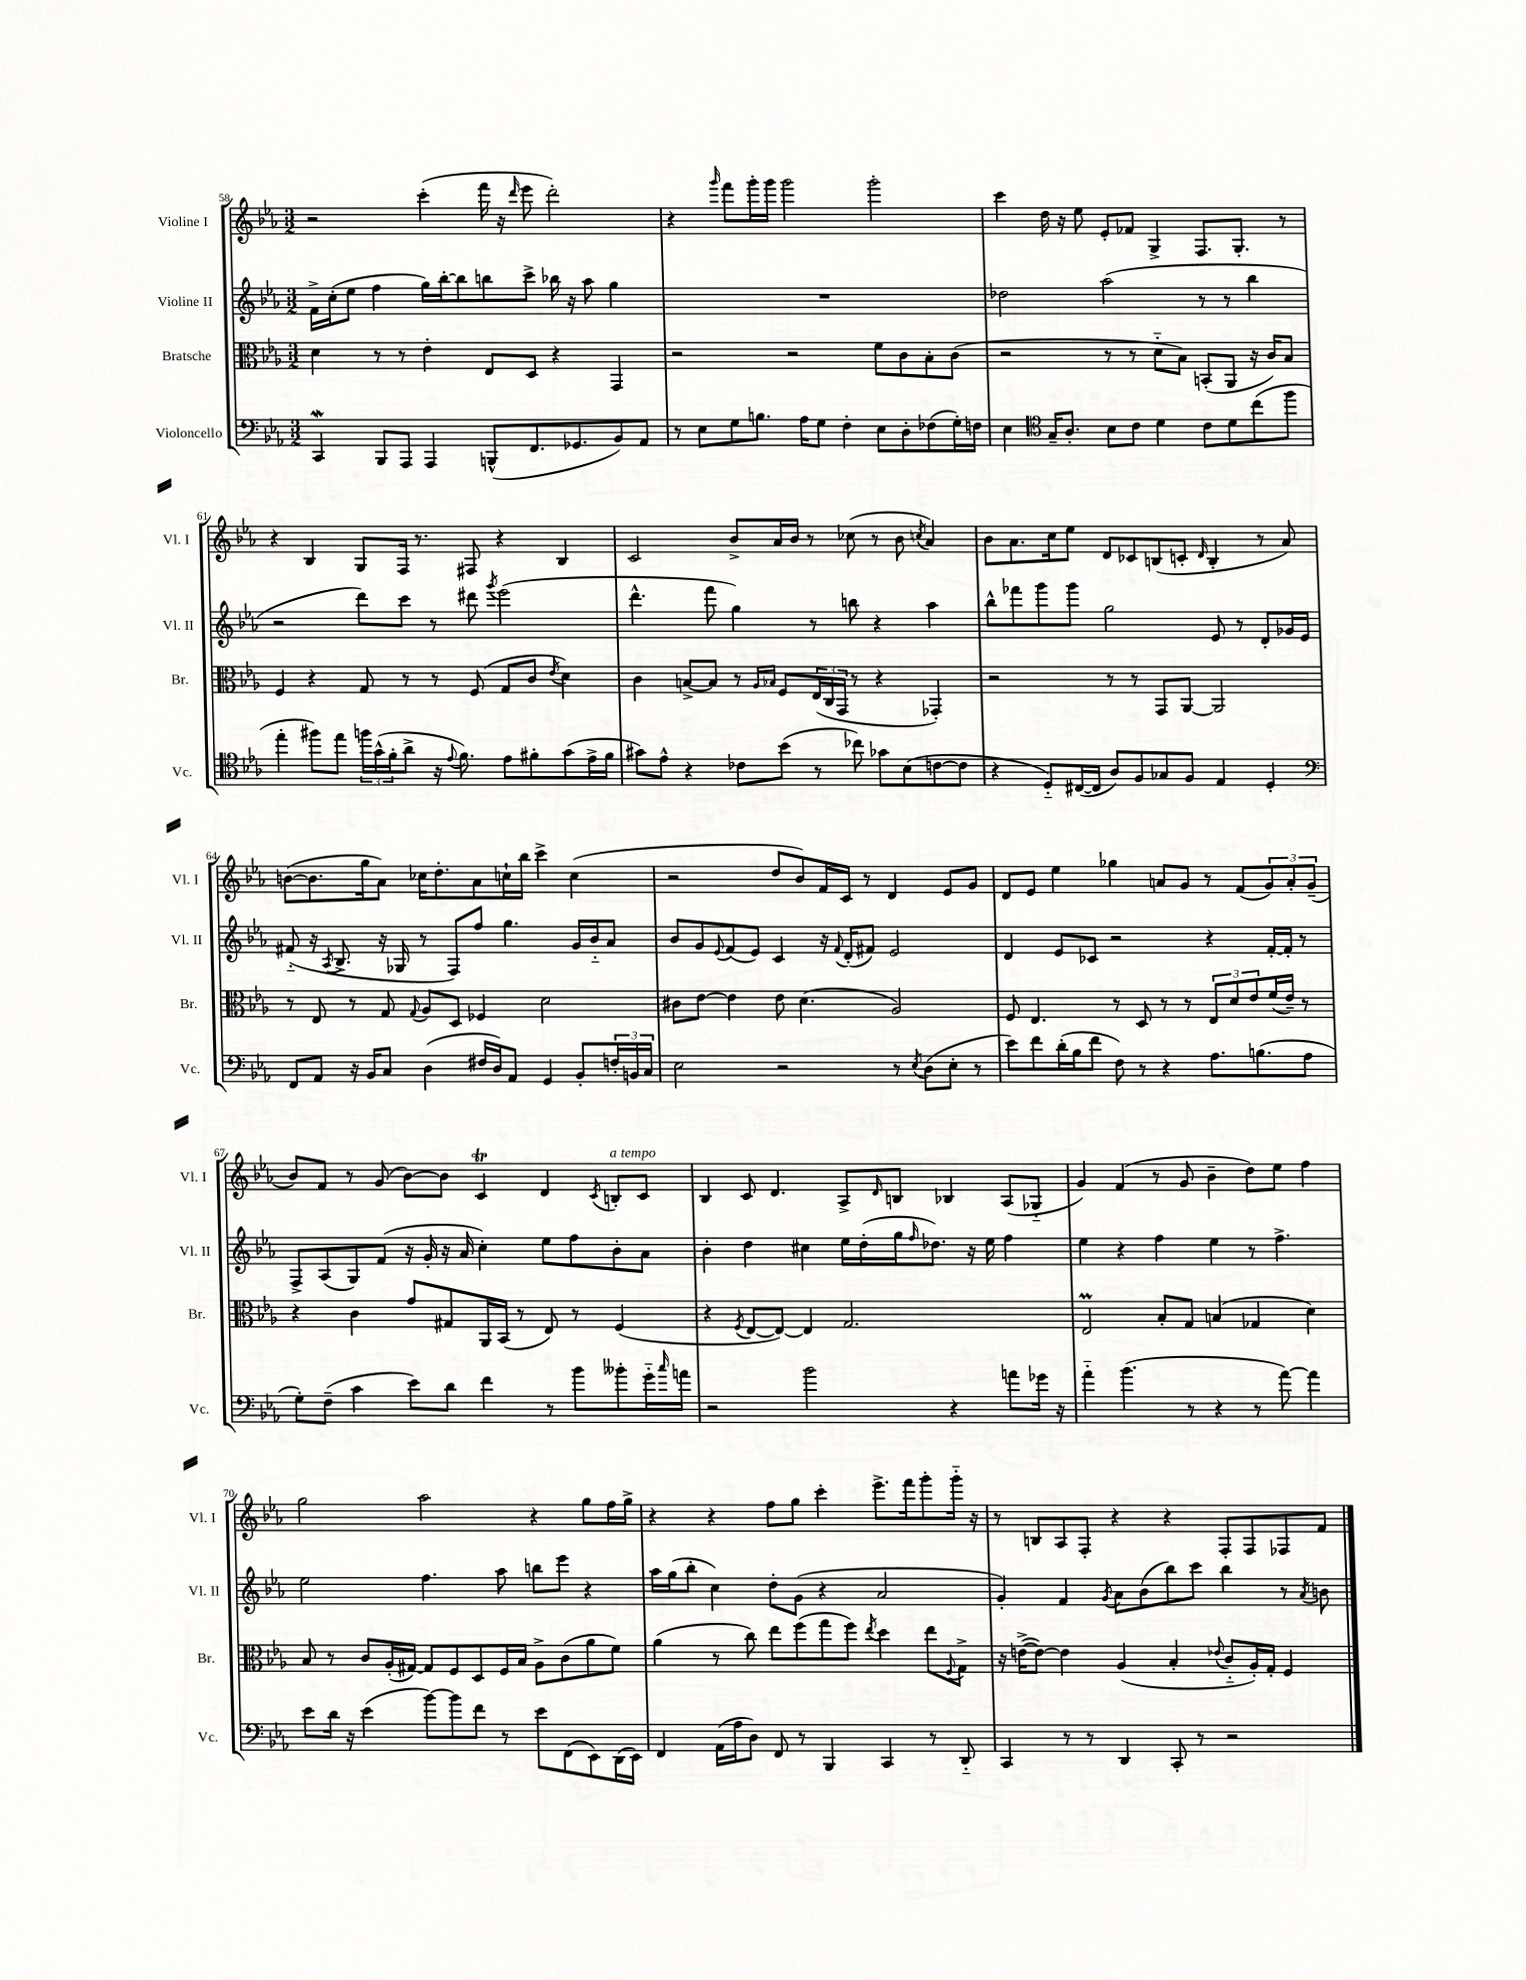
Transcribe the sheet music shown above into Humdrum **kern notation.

**kern	**kern	**kern	**kern
*part4	*part3	*part2	*part1
*staff4	*staff3	*staff2	*staff1
*I"Violoncello	*I"Bratsche	*I"Violine II	*I"Violine I
*I'Vc.	*I'Br.	*I'Vl. II	*I'Vl. I
*clefF4	*clefC3	*clefG2	*clefG2
*k[b-e-a-]	*k[b-e-a-]	*k[b-e-a-]	*k[b-e-a-]
*M3/2	*M3/2	*M3/2	*M3/2
=58	=58	=58	=58
4CCW/	4d\	16f^\LL	2r
.	.	(16cc'\J	.
.	.	8ee-\J	.
8BBB-/L	8r	4ff\	.
8AAA-/J	8r	.	.
4AAA-/	4e-'\	16gg\LL)	(4ccc'\
.	.	[16bb-'\J	.
.	.	8bb-\]	.
(8BBBn^^/L	8E-/L	8bbn\	16fff\
.	.	.	16r
.	.	.	16qqddd/
8.FF/	8D/J	8ccc^\J	8eee-\
.	4r	16bb-X\	2ddd'\)
8.GG-X/	.	16r	.
.	.	8aa-\	.
8BB-/)	4GG/	4gg\	.
8AA-/J	.	.	.
=59	=59	=59	=59
8r	2r	1.r	4r
8E-\L	.	.	.
.	.	.	16qqggg/
8G\	.	.	8fff\L
8.Bn\J	.	.	16ggg'\L
.	.	.	16ggg\JJ
.	2r	.	2ggg\
16A-\KL	.	.	.
8G\J	.	.	.
4F'\	.	.	.
8E-\L	8f\L	.	2ggg'\
8D'\	8c\	.	.
(8F-X\	8B-'\	.	.
16G'\L)	(8c\J	.	.
16Fn\JJ	.	.	.
=60	=60	=60	=60
4E-\	2r	2dd-X\	4ccc\
*clefC4	*	*	*
16G~/KL	.	.	16dd\
8.A-'/J	.	.	16r
.	.	.	8ee-\
8B-\L	8r	(2aa-\	8e-'/L
8c\J	8r	.	8f-X/J
4d\	8d\L	.	4G^/
.	8B-\J)	.	.
8c\L	(8BBn'/L	8r	8.F/L
8d\	8AA-/J	8r	.
.	.	.	8.G'/J
(8cc\	16r	4bb-\	.
.	16c/KL)	.	.
8ff\J	8B-/J	.	8r
!!LO:LB:g=z
=61	=61	=61	=61
4ee-'\	4F/	2r	4r
8ff#X\L)	4r	.	4B-/
8ee-\J	.	.	.
24ffn\LL	8G/	8ddd\L)	8G/L
(24g^^\	.	.	.
24f'\J	.	.	.
8a-^\J	8r	8ccc\J	16F/Jk
.	.	.	8.r
16r	8r	8r	.
8qqe-/	.	.	.
8.f\)	.	.	.
.	(8F/	8ddd#X\	8F#X/
.	.	8qggg/	.
8e-\L	8G/L	(2eee-\	4r
8f#X'\	8c/J	.	.
.	8qe-/	.	.
(8g\	4d\)	.	4B-/
16e-^\L	.	.	.
16f#\JJ	.	.	.
=62	=62	=62	=62
8g#X\L)	4c\	4.ddd^^\	2c/
8e-^^\J	.	.	.
4r	[8Bn^/L	.	.
.	8B/J]	8fff\	.
8c-X\L	8r	4gg\)	8b-^/L
.	16qqA-/LL	.	.
.	16qqB-X/JJ	.	.
(8b-\J	8F/L	.	16a-/L
.	.	.	16b-/JJ
8r	(24E-/L	8r	8r
.	24C/	.	.
.	24GG/JJ	.	.
8cc-X\)	8r	8bbn\	(8cc-X\
8g-X\L	4r	4r	8r
(8B-\	.	.	8b-\
.	.	.	8qccn/
[8cn\	4GG-X'/)	4aa-\	4a-/)
8c\J]	.	.	.
=63	=63	=63	=63
4r	2r	8bb-^^\L	8b-\L
.	.	8fff-X\	8.a-\
8D/L)	.	8ggg\	.
.	.	.	16cc\k
([16C#X/L	.	8ggg\J	8ee-\J
16C#/JJ]	.	.	.
8A-/L)	8r	2gg\	8d/L
8F/	8r	.	8c-X/
8G-X/	8GG/L	.	(8Bn/
8F/J	[8AA-/J	.	8cn'/J
.	.	.	16qqd/
4E-/	2AA-/]	8e-/	4B'/
.	.	8r	.
4D'/	.	8d'/L	8r
.	.	16g-X/L	8a-/)
.	.	16e-/JJ	.
!!LO:LB:g=z
=64	=64	=64	=64
*clefF4	*	*	*
8FF/L	8r	(8f#X/	([8bn\L
8AA-/J	8E-/	16r	8.b\]
.	.	8qA-/	.
.	.	8.B-^/	.
16r	8r	.	.
16BB-/KL	.	.	16gg\k
8C/J	8G/	16r	8a-\J)
.	.	16G-X/	.
.	8qqG/	.	.
(4D\	8A-/L	8r	16cc-X\KL
.	.	.	8.dd'\
.	8D/J	8F/L)	.
16F#X/LL	4F-X/	8ff/J	8a-\
16D/J)	.	.	.
8AA-/J	.	4.gg\	16ccn`\L
.	.	.	16bb-\JJ
4GG/	2d\	.	4ccc^\
8BB-'/L	.	16g/LL	(4cc\
.	.	16b-/J	.
24Fn'/L	.	8a-/J	.
24BBn/	.	.	.
24C/JJ	.	.	.
=65	=65	=65	=65
2E-\	8c#X\L	8b-/L	2r
.	[8e-\J	8g/	.
.	.	8qqe-/	.
.	4e-\]	(8f/	.
.	.	8e-/J)	.
2r	8e-\	4c/	8dd/L
.	(4.d\	.	8b-/)
.	.	16r	16f/L
.	.	8qqf/	.
.	.	(16d'/KL	16c/JJ
.	.	8f#X/J)	8r
8r	2A-/)	2e-/	4d/
8qE-/	.	.	.
(8D\L	.	.	.
8E-'\J	.	.	8e-/L
8r	.	.	8g/J
=66	=66	=66	=66
8e-\L)	8F/	4d/	8d/L
8f\	4.E-/	.	8e-/J
(16d'\L	.	8e-/L	4ee-\
16B-\J	.	.	.
8f\J	.	8c-X/J	.
8F\)	8r	2r	4gg-X\
8r	8D/	.	.
4r	8r	.	8an/L
.	8r	.	8g/J
8.A-\L	12E-/L	4r	8r
.	12d/	.	.
.	.	.	(8f/L
.	12e-/	.	.
(8.Bn\	.	.	.
.	(16f/L	[16f'/LL	12g/)
.	16e-~/JJ)	16f'/JJ]	.
.	.	.	12a'/
8A-\J	8r	8r	.
.	.	.	(12g~/J
!!LO:LB:g=z
=67	=67	=67	=67
8G'\L)	4r	8F^/L	8b-/L)
(8F~\J	.	(8A-/	8f/J
4c\	4c\	8G/)	8r
.	.	(8f/J	(8g/
8e-\L)	8g/L	16r	[8b-\L)
.	.	16g'/	.
8d\J	8G#X/	16r	8b-\J]
.	.	16a-/	.
4f\	16AA-/L	4cc'\)	4cT/
.	(16BB-/JJ	.	.
.	8r	.	.
8r	8E-/)	8ee-\L	4d/
8b-\L	8r	8ff\	.
.	.	.	8qc/
!	!	!	!LO:TX:a:i:t=a tempo
8b--X'\	(4F/	8b-'\	8Bn'/L
16g\L	.	8a-\J	8c/J
16qqcc/	.	.	.
16an\JJ	.	.	.
=68	=68	=68	=68
2r	4r	4b-'\	4B-/
.	8qF/	.	.
.	[8E-/L	4dd\	8c/
.	8E-/J_)	.	4.d/
2b-\	4E-/]	4cc#X\	.
.	2.G/	16ee-\LL	8A-^/L
.	.	(16dd'\	.
.	.	.	16qqd/
.	.	16gg\J	8Bn/J
.	.	16qqff/	.
.	.	8.dd-X\J)	.
4r	.	.	4B-X/
.	.	16r	.
.	.	16ee-\	.
8an\L	.	4ff\	(8A-/L
16g-X\Jk	.	.	8G-X/J
16r	.	.	.
=69	=69	=69	=69
4a-\	2E-M/	4ee-\	4g/)
(4.b-\	.	4r	(4f/
.	8B-'/L	4ff\	8r
8r	8G/J	.	8g/
4r	(4Bn/	4ee-\	4b-~\
8r	4G-X/	8r	8dd\L)
[8a-\)	.	4.ff^\	8ee-\J
4a-\]	4d\)	.	4ff\
!!LO:LB:g=z
=70	=70	=70	=70
8e-\L	8B-/	2ee-\	2gg\
16d\Jk	8r	.	.
16r	.	.	.
(4e-\	8c/L	.	.
.	(16A-'/L	.	.
.	[16G#X/JJ)	.	.
[8b-\L)	8G#/L]	4.ff\	2aa-\
8b-\]	8F/	.	.
8f\J	8D/	.	.
8r	16F/L	8aa-\	.
.	16B-/JJ	.	.
8e-\L	8A-^\L	8bbn\L	4r
(8FF\	(8c\	8eee-\J	.
8EE-\)	8a-\	4r	8gg\L
(16DD\L	8f\J)	.	16ff\L
16EE-\JJ)	.	.	16gg^\JJ
=71	=71	=71	=71
4FF/	(4a-\	16aa-\LL	4r
.	.	(16gg\J	.
.	.	8bb-'\J	.
(16AA-\LL	8r	4cc\)	4r
16A-\J	.	.	.
8D\J)	8cc\)	.	.
8FF/	8ee-\L	8dd'\L	8ff\L
8r	(8ff\	(8g\J	8gg\J
4BBB-/	8gg\	4r	4ccc'\
.	8ff\J)	.	.
.	8qee-/	.	.
4CC/	4dd\	2a-/	8.eee-^\L
.	.	.	16fff\k
8r	8ee-\L	.	8ggg'\
.	8qqF/	.	.
8DD/	8G^\J	.	16ggg\Jk
.	.	.	16r
=72	=72	=72	=72
4CC/	16r	4g'/)	8r
.	([16en^\KL	.	.
.	8e\J_)	.	8Bn/L
8r	4e\]	4f/	8A-/
8r	.	.	8F'/J
.	.	8qg/	.
4DD/	(4A-/	8a-\L	4r
.	.	(8b-\	.
8CC'/	4B-'/	8bb-\)	4r
8r	.	8ccc\J	.
.	8qqe-X/	.	.
2r	8c/L	4bb-\	8F'/L
.	16A-'/L)	.	8F/
.	16G'/JJ	.	.
.	4F/	8r	8F-X/
.	.	8qa-/	.
.	.	8bn\	8f/J
==	==	==	==
*-	*-	*-	*-
